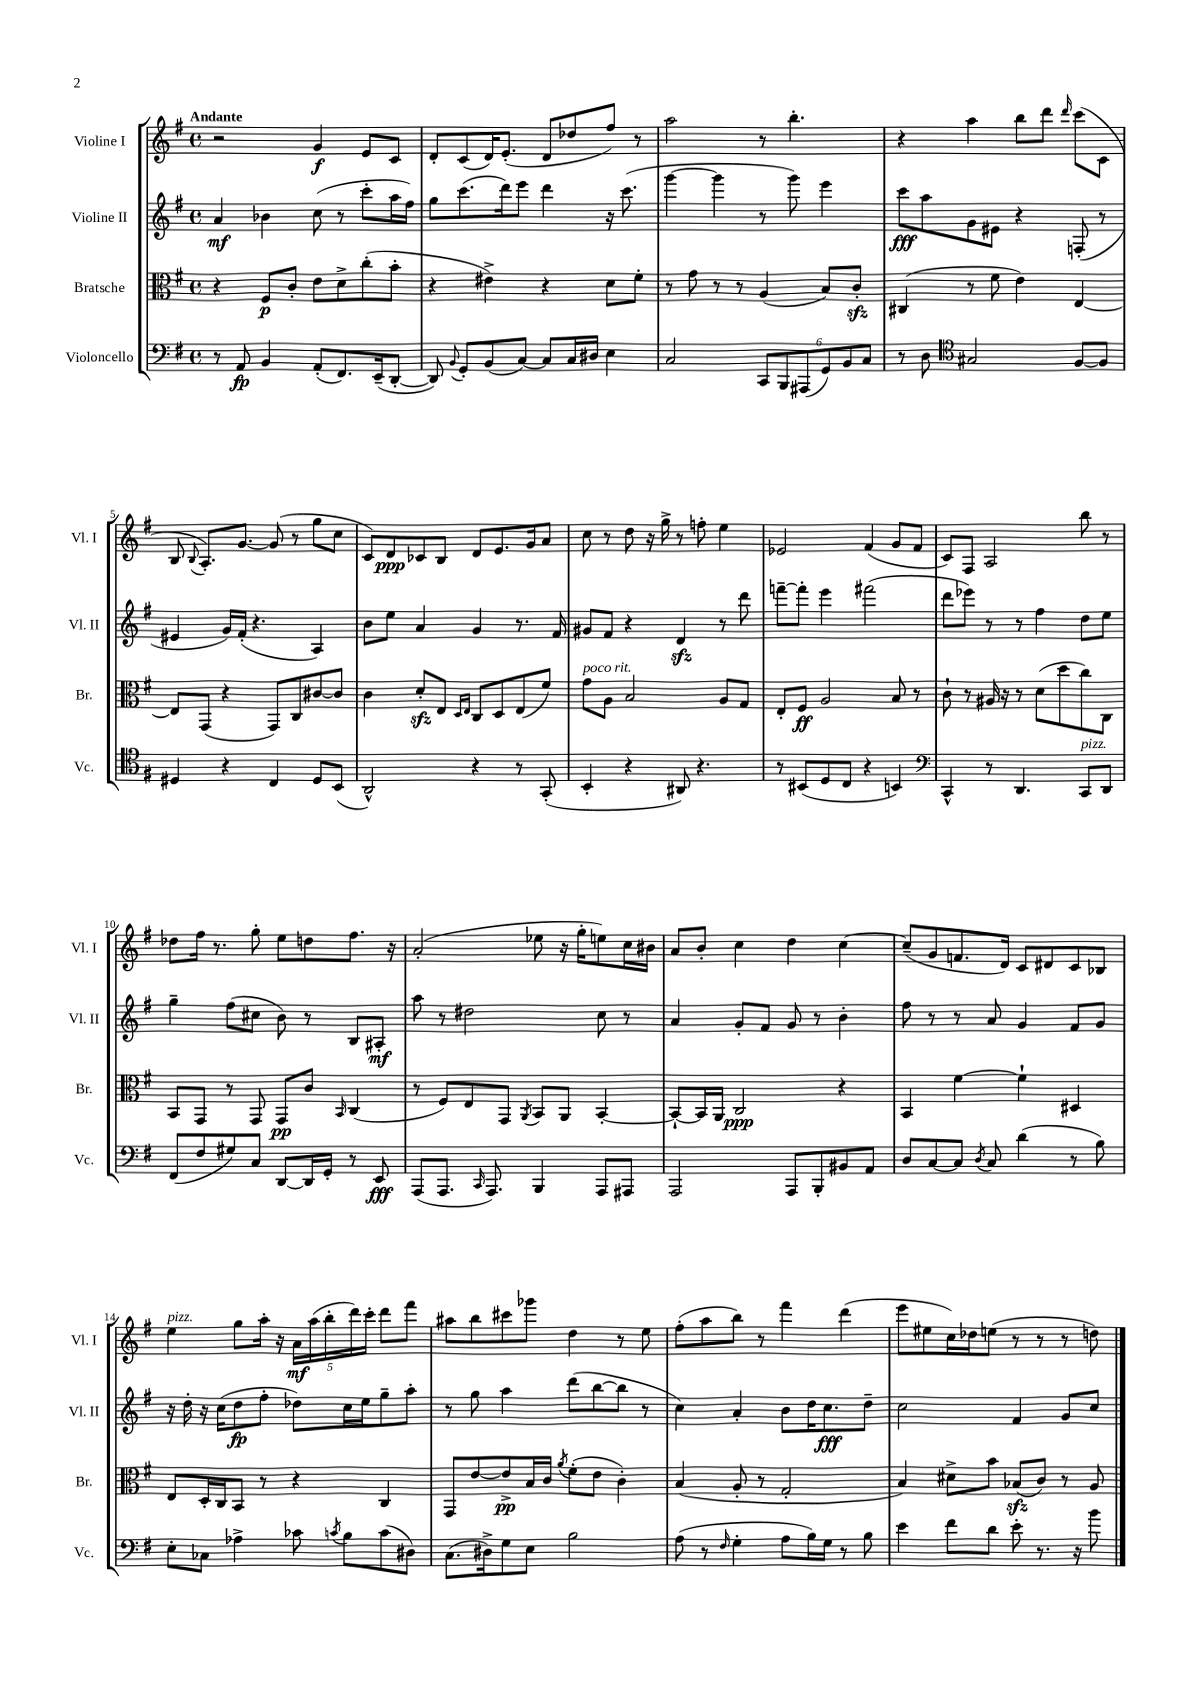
<<
\new StaffGroup <<
\new Staff = "s0" \with { instrumentName = "Violine I" shortInstrumentName = "Vl. I" } {
    \clef treble \key g \major \defaultTimeSignature \time 4/4 \tempo "Andante"
    \autoBeamOff r2 g'4\f e'8[ c'8] |
    d'8[-. c'8( d'16) e'8.]-.( d'8[ des''8 fis''8]) r8 |
    a''2 r8 b''4.-. |
    r4 a''4 b''8[ d'''8] \grace { d'''16 } c'''8[( c'8] |
    b8 \appoggiatura { b8 } a8.[-.) g'8.]~ g'8( r8 g''8[ c''8] |
    c'8[) d'8\ppp ces'8 b8] d'8[ e'8. g'16 a'8] |
    c''8 r8 d''8 r16 g''16-> r8 f''8-. e''4 |
    ees'2 fis'4( g'8[ fis'8] |
    c'8[) fis8] a2 b''8 r8 |
    des''8[ fis''16] r8. g''8-. e''8[ d''8 fis''8.] r16 |
    a'2-.( ees''8 r16 g''16[-. e''8) c''16 bis'16] |
    a'8[ b'8]-. c''4 d''4 c''4~ |
    c''8[--( g'8 f'8. d'16]) c'8[ dis'8 c'8 bes8] |
    e''4^\markup { \italic "pizz." } g''8[ a''16]-. r16 \tuplet 5/4 { a'16[\mf a''16( b''16-. d'''16) c'''16]-. } d'''8[ fis'''8] |
    ais''8[ b''8 cis'''8 ges'''8] d''4 r8 e''8 |
    fis''8[-.( a''8 b''8]) r8 fis'''4 d'''4( |
    e'''8[ eis''8 c''16) des''16 e''8]( r8 r8 r8 d''8) \bar "|." |
}
\new Staff = "s1" \with { instrumentName = "Violine II" shortInstrumentName = "Vl. II" } {
    \clef treble \key g \major \defaultTimeSignature \time 4/4
    \autoBeamOff a'4\mf bes'4 c''8( r8 c'''8[-. a''16 fis''16]) |
    g''8[ c'''8.( d'''16) e'''8] d'''4 r16 c'''8.( |
    g'''4~ g'''4 r8 g'''8) e'''4 |
    c'''8[\fff a''8 g'8 eis'8] r4 f8-.( r8 |
    eis'4 g'16[) fis'16]-.( r4. a4) |
    b'8[ e''8] a'4 g'4 r8. fis'16 |
    gis'8[ fis'8] r4 d'4\sfz r8 d'''8 |
    f'''8[~-- f'''8]-. e'''4 fis'''2( |
    d'''8[ ees'''8]) r8 r8 fis''4 d''8[ e''8] |
    g''4-- fis''8[( cis''8] b'8) r8 b8[ ais8]-.\mf |
    a''8 r8 dis''2 c''8 r8 |
    a'4 g'8[-. fis'8] g'8 r8 b'4-. |
    fis''8 r8 r8 a'8 g'4 fis'8[ g'8] |
    r16 d''16-. r16 c''16[( d''8\fp fis''8]-. des''8[) c''16 e''16 g''8-- a''8]-. |
    r8 g''8 a''4 d'''8[( b''8~ b''8] r8 |
    c''4) a'4-. b'8[ d''16 c''8.\fff d''8]-- |
    c''2 fis'4 g'8[ c''8] \bar "|." |
}
\new Staff = "s2" \with { instrumentName = "Bratsche" shortInstrumentName = "Br." } {
    \clef alto \key g \major \defaultTimeSignature \time 4/4
    \autoBeamOff r4 fis8[\p c'8]-. e'8[ d'8-> c''8-.( b'8]-. |
    r4 eis'4->) r4 d'8[ fis'8]-. |
    r8 g'8 r8 r8 a4( b8[) c'8]-.\sfz |
    cis4( r8 fis'8 e'4) e4~ |
    e8[ g,8]( r4 g,8[) c8 cis'8~ cis'8] |
    c'4 d'8[-.\sfz e8] \grace { d16[ e16] } c8[ d8 e8( fis'8]) |
    g'8[^\markup { \italic "poco rit." } a8] b2 a8[ g8] |
    e8[-. fis8]\ff a2 b8 r8 |
    c'8-! r8 ais16 r16 r8 d'8[( d''8 c''8) c8] |
    b,8[ g,8] r8 g,8 g,8[\pp c'8] \grace { b,16 } c4( |
    r8 fis8[) e8 g,8] \acciaccatura { a,8 } b,8[ a,8] b,4~-. |
    b,8[~-! b,16 a,16] c2\ppp r4 |
    b,4 fis'4~ fis'4-! dis4 |
    e8[ d16-. c16 b,8] r8 r4 c4 |
    g,8[ e'8~ e'8->\pp b16 c'16] \acciaccatura { a'8 } fis'8[-.( e'8] c'4-.) |
    b4( a8-. r8 g2-. |
    b4) dis'8[-> b'8] bes8[\sfz( c'8]) r8 a8 \bar "|." |
}
\new Staff = "s3" \with { instrumentName = "Violoncello" shortInstrumentName = "Vc." } {
    \clef bass \key g \major \defaultTimeSignature \time 4/4
    \autoBeamOff r8 a,8\fp b,4 a,8[-.( fis,8.) e,16--( d,8]~-. |
    d,8) \appoggiatura { b,8 } g,8[-. b,8( c8]~) c8[ c16 dis16] e4 |
    c2 \tuplet 6/4 { c,8[ b,,8 ais,,8( g,8) b,8 c8] } |
    r8 d8 \clef tenor gis2 fis8[~ fis8] |
    dis4 r4 c4 dis8[ b,8]( |
    a,2-^) r4 r8 g,8-.( |
    b,4-. r4 ais,8) r4. |
    r8 bis,8[( d8 c8] r4 b,4) |
    \clef bass c,4-^ r8 d,4. c,8[^\markup { \italic "pizz." } d,8] |
    fis,8[( fis8 gis8) c8] d,8[~ d,16 g,16]-. r8 e,8\fff |
    a,,8[( a,,8.] \grace { c,16 } a,,8.) b,,4 a,,8[ ais,,8] |
    a,,2 a,,8[ b,,8-. bis,8 a,8] |
    d8[ c8~ c8] \acciaccatura { d8 } c8 d'4( r8 b8) |
    e8[-. ces8] aes4-> ces'8 \acciaccatura { c'8 } b8[ c'8( dis8]) |
    c8.[( dis16->) g8 e8] b2 |
    a8( r8 \grace { fis16 } g4-. a8[ b16) g16] r8 b8 |
    e'4 fis'8[ d'8] e'8-. r8. r16 b'8 \bar "|." |
}
>>
>>
